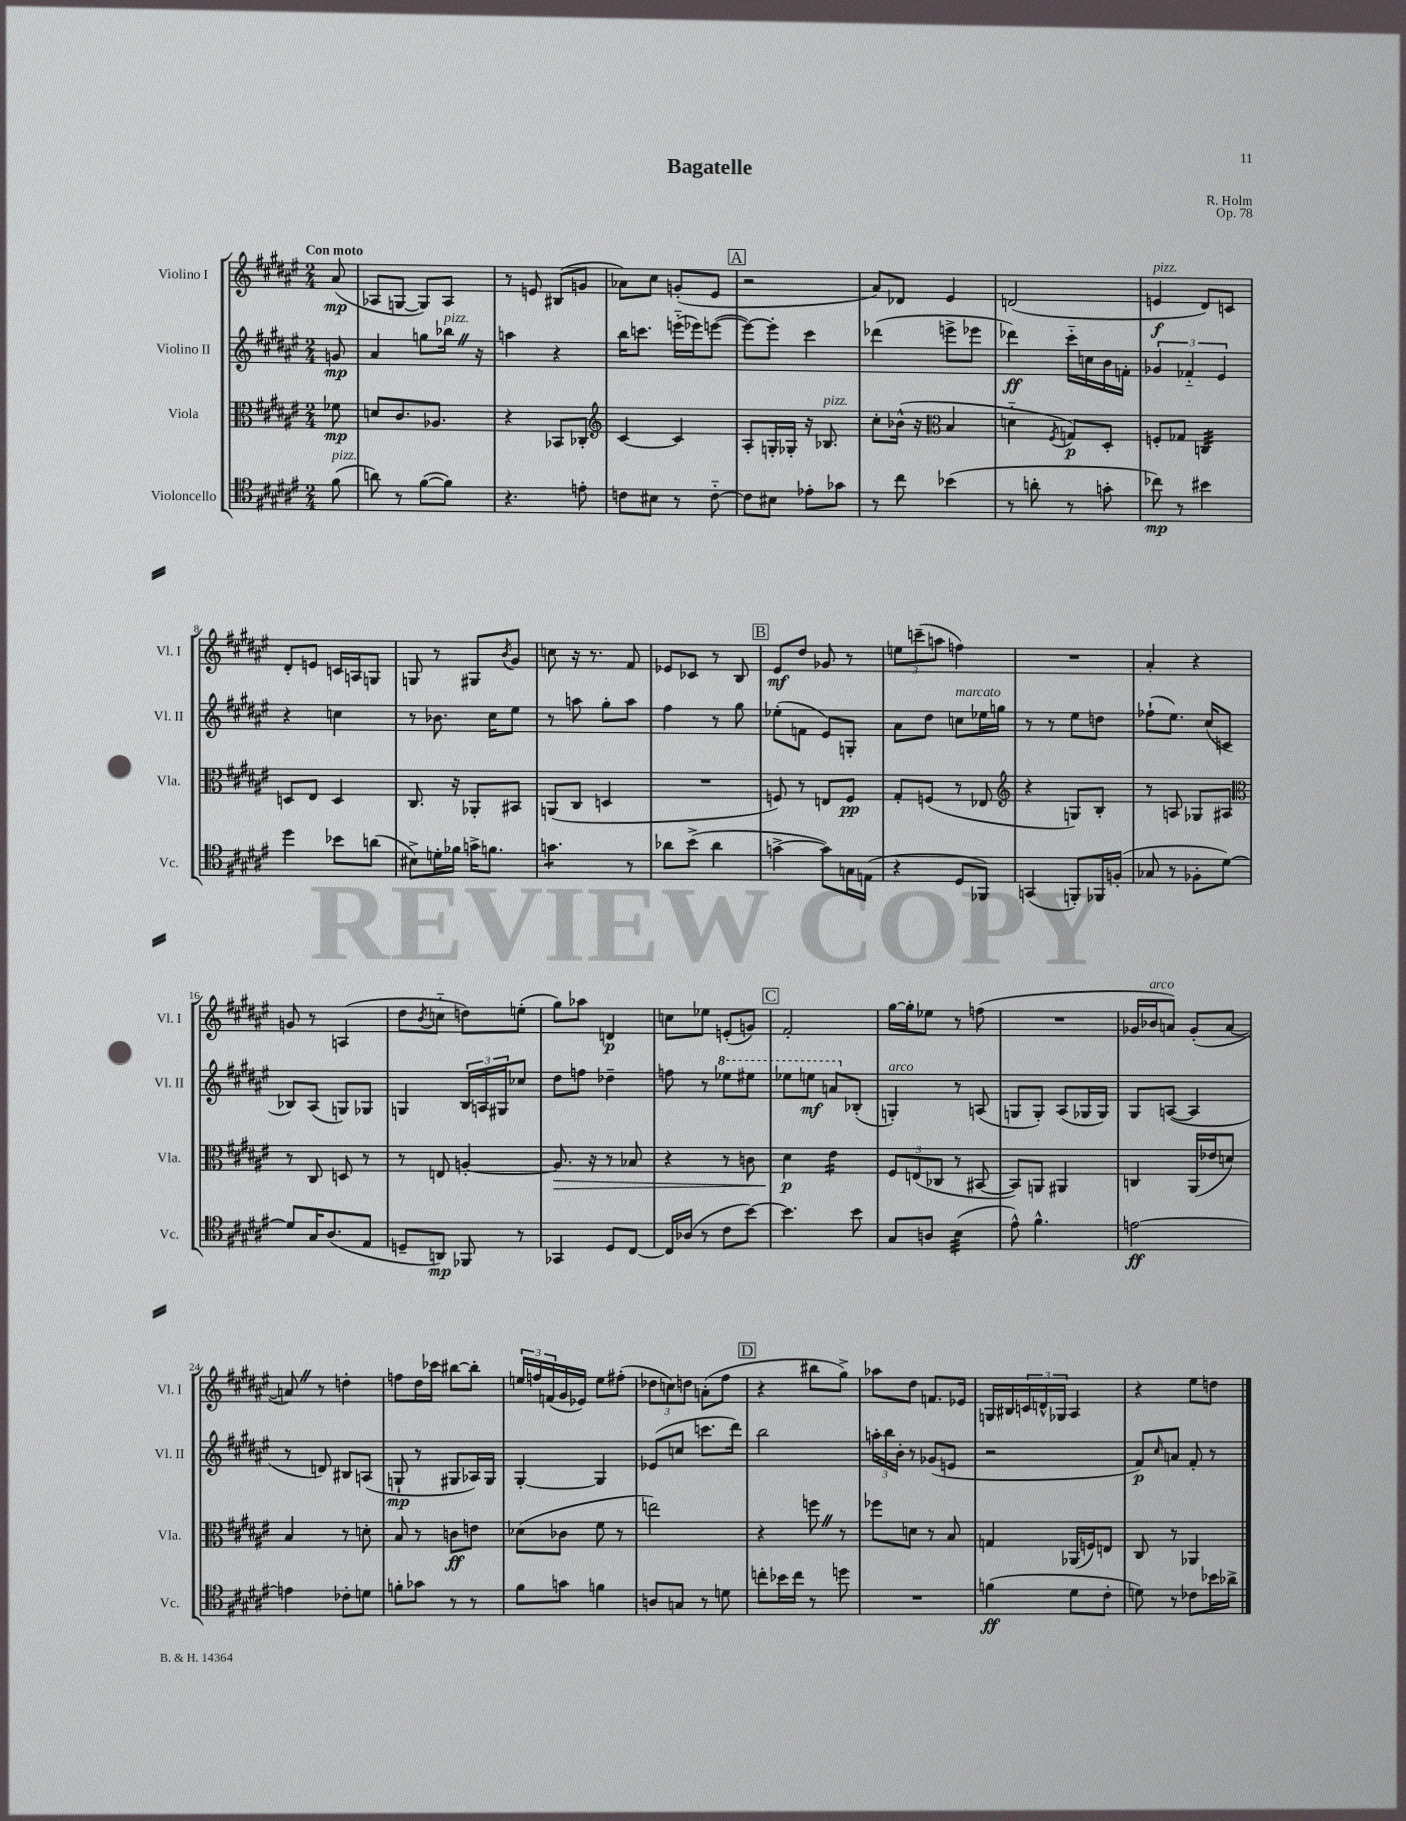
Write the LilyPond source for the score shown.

\header { title = "Bagatelle" composer = "R. Holm" opus = "Op. 78" }
<<
\new StaffGroup <<
\new Staff = "s0" \with { instrumentName = "Violino I" shortInstrumentName = "Vl. I" } {
    \clef treble \key fis \major \numericTimeSignature \time 2/4 \partial 8 \tempo "Con moto"
    ais'8\mp( |
    aes8 g8~ g8) aes8 |
    r8 e'8 bis8( g'8 |
    aes'8) cis''8 g'8-.( eis'8 |
    \mark \markup { \box "A" } r2 |
    ais'8) des'8 eis'4 |
    d'2( |
    e'4\f^\markup { \italic "pizz." } dis'8) c'8 |
    dis'8-. e'8 c'16 a16 g8 |
    g8 r8 gis8 \acciaccatura { b'8 } gis'8 |
    c''8 r16 r8. fis'8 |
    ees'8 ces'8 r8 b8 |
    \mark \markup { \box "B" } eis'8\mf dis''8 ges'8 r8 |
    \tuplet 3/2 { e''8 c'''8--( a''8 } f''4) |
    R2 |
    ais'4-. r4 |
    g'8 r8 a4( |
    dis''8 \acciaccatura { b'8 } c''8-_ d''8) e''8-.( |
    gis''8) aes''8 d'4\p |
    c''8 ees''8 e'8-.( g'8) |
    \mark \markup { \box "C" } fis'2-. |
    gis''16~ gis''16-. ees''8 r8 f''8( |
    R2 |
    ges'16 bes'16^\markup { \italic "arco" } a'8) ges'8-.( a'8~ |
    a'8) \once \override BreathingSign.text = \markup { \musicglyph "scripts.caesura.straight" } \breathe r8 d''4-. |
    f''8 dis''16 ces'''16 bis''8~ bis''8-. |
    \tuplet 3/2 { e''16 f''16 f'16( } gis'16 ees'16) e''8 fis''8-.( |
    \tuplet 3/2 { des''8 c''8) d''8 } a'8-.( fis''8 |
    \mark \markup { \box "D" } r4 bis''8 gis''8->) |
    aes''8 dis''8 f'8. ees'16 |
    g16 bis16 \tuplet 3/2 { c'16 d'16-^ ges16 } ais4 |
    r4 eis''8 d''8 \bar "|." |
}
\new Staff = "s1" \with { instrumentName = "Violino II" shortInstrumentName = "Vl. II" } {
    \clef treble \key fis \major \numericTimeSignature \time 2/4 \partial 8
    g'8\mp |
    ais'4 g''8 bes''16^\markup { \italic "pizz." } \once \override BreathingSign.text = \markup { \musicglyph "scripts.caesura.straight" } \breathe r16 |
    a''4 r4 |
    b''16 c'''8. e'''16-_( ees'''16) e'''8~( |
    \mark \markup { \box "A" } e'''8~) e'''8-. cis'''4 |
    des'''4( e'''8-> ees'''8 |
    des'''4\ff) cis'''16-_ c''16 b'16 f'16-. |
    \tuplet 3/2 { ges'4 fes'4-_ eis'4 } |
    r4 c''4 |
    r8 bes'8. cis''16 eis''8 |
    r8 a''8 gis''8-. a''8 |
    fis''4 r8 gis''8 |
    \mark \markup { \box "B" } ees''8-.( f'8 eis'8) g8-. |
    ais'8 dis''8 c''8^\markup { \italic "marcato" } ees''16 g''16 |
    r8 r8 eis''8 d''8 |
    fes''8-!( eis''8.) cis''16( c'8 |
    bes8) ais8( g8) ges8 |
    g4 \tuplet 3/2 { b16 a16 gis16 } ces''8 |
    dis''8 f''8 des''4-- |
    f''8 r8 \ottava #1 ees'''8 eis'''8 |
    \mark \markup { \box "C" } ees'''8 e'''8\mf a''8 \ottava #0 bes8-.( |
    g4-.^\markup { \italic "arco" }) r8 a8( |
    g8 g8-.) ais8( ges16 ges16) |
    gis8 a8~( a4 |
    r8 d'8) bis8 a8( |
    g8-!\mp r8 gis8 aes16) gis16 |
    gis4~-. gis4 |
    ees'8( c''8 c'''8. dis'''16) |
    \mark \markup { \box "D" } b''2 |
    \tuplet 3/2 { a''16-. b''16 b'16-. } r8 ges'8( e'8 |
    r2 |
    fis'8\p) \grace { cis''16 } a'8 fis'8-. r8 \bar "|." |
}
\new Staff = "s2" \with { instrumentName = "Viola" shortInstrumentName = "Vla." } {
    \clef alto \key fis \major \numericTimeSignature \time 2/4 \partial 8
    fes'8\mp |
    d'8 cis'8. aes8. |
    r4 bes,8 ces8-. |
    \clef treble cis'4~ cis'4 |
    \mark \markup { \box "A" } ais8-. g16-. ges16-. r16 bes8.^\markup { \italic "pizz." } |
    cis''8-. bes'16-^( r16 \clef alto b4 |
    d'4-_ \acciaccatura { fis8 } g8\p) dis8-. |
    f8-. ges8 c4:32 |
    d8 eis8 d4 |
    cis8. r16 aes,8-. bis,8 |
    a,8( cis8 d4 |
    R2 |
    \mark \markup { \box "B" } f8) r8 e8 f8\pp |
    gis8-. f8( r8 ees8 |
    \clef treble r4 g8) b8-. |
    r8 a8 ges8 ais8 |
    \clef alto r8 cis8 d8 r8 |
    r8 e8 a4~-. |
    a8.\> r16 r8 bes8 |
    r4 r8 c'8 |
    \mark \markup { \box "C" } dis'4\p\! eis'4:16 |
    \tuplet 3/2 { fis8 e8( ces8 } r8 bis,8~ |
    bis,8) a,8 ais,4 |
    c4 ais,16( ees'16 d'8) |
    b4 r8 d'8-. |
    b8 r8 c'8\ff e'8 |
    des'8( ces'8 fis'8 r8 |
    e''2) |
    \mark \markup { \box "D" } r4 f''8 \once \override BreathingSign.text = \markup { \musicglyph "scripts.caesura.straight" } \breathe r8 |
    fes''8 d'8 r8 b8 |
    g4 aes,16( f16) e8 |
    cis8 r8 aes,4 \bar "|." |
}
\new Staff = "s3" \with { instrumentName = "Violoncello" shortInstrumentName = "Vc." } {
    \clef tenor \key fis \major \numericTimeSignature \time 2/4 \partial 8
    fis'8^\markup { \italic "pizz." }( |
    a'8) r8 fis'8~( fis'8) |
    r4. e'8-. |
    c'8 bis8 r8 c'8~-_ |
    \mark \markup { \box "A" } c'8 bis8 ees'8-. ges'8 |
    r8 cis''8 bes'4( |
    r8 a'8-. r8 g'8-. |
    ces''8\mp) r8 bis'4 |
    dis''4 bes'8 a'8( |
    bis8->) d'16-. fes'16 g'16-> f'8. |
    g'4.:8 r8 |
    aes'8 b'8->( aes'4 |
    \mark \markup { \box "B" } g'4~-> g'8) g16 e16( |
    r4 dis8 fes,8) |
    g,4( f,8-.) fes,16 f16-.( |
    ges8 r8 fes8-. dis'8~) |
    dis'8 gis16 ais8.( eis8 |
    d8-- a,8\mp) fes,8 r8 |
    ges,4 dis8 cis8~ |
    cis16 aes16( r8 cis'8 b'8~) |
    \mark \markup { \box "C" } b'4. b'8 |
    gis8 a8 b4:32( |
    eis'8-^) fis'4.-^ |
    e'2~\ff |
    e'4 ces'8-. d'8 |
    f'8-. ges'8 r8 r8 |
    fis'8 g'8 f'4 |
    a8 g8 r8 d'8 |
    \mark \markup { \box "D" } c''8-. bes'16 c''16 r8 d''8 |
    R2 |
    f'4\ff( dis'8 cis'8-. |
    d'8) r8 ces'8 bes'16 aes'16-> \bar "|." |
}
>>
>>
